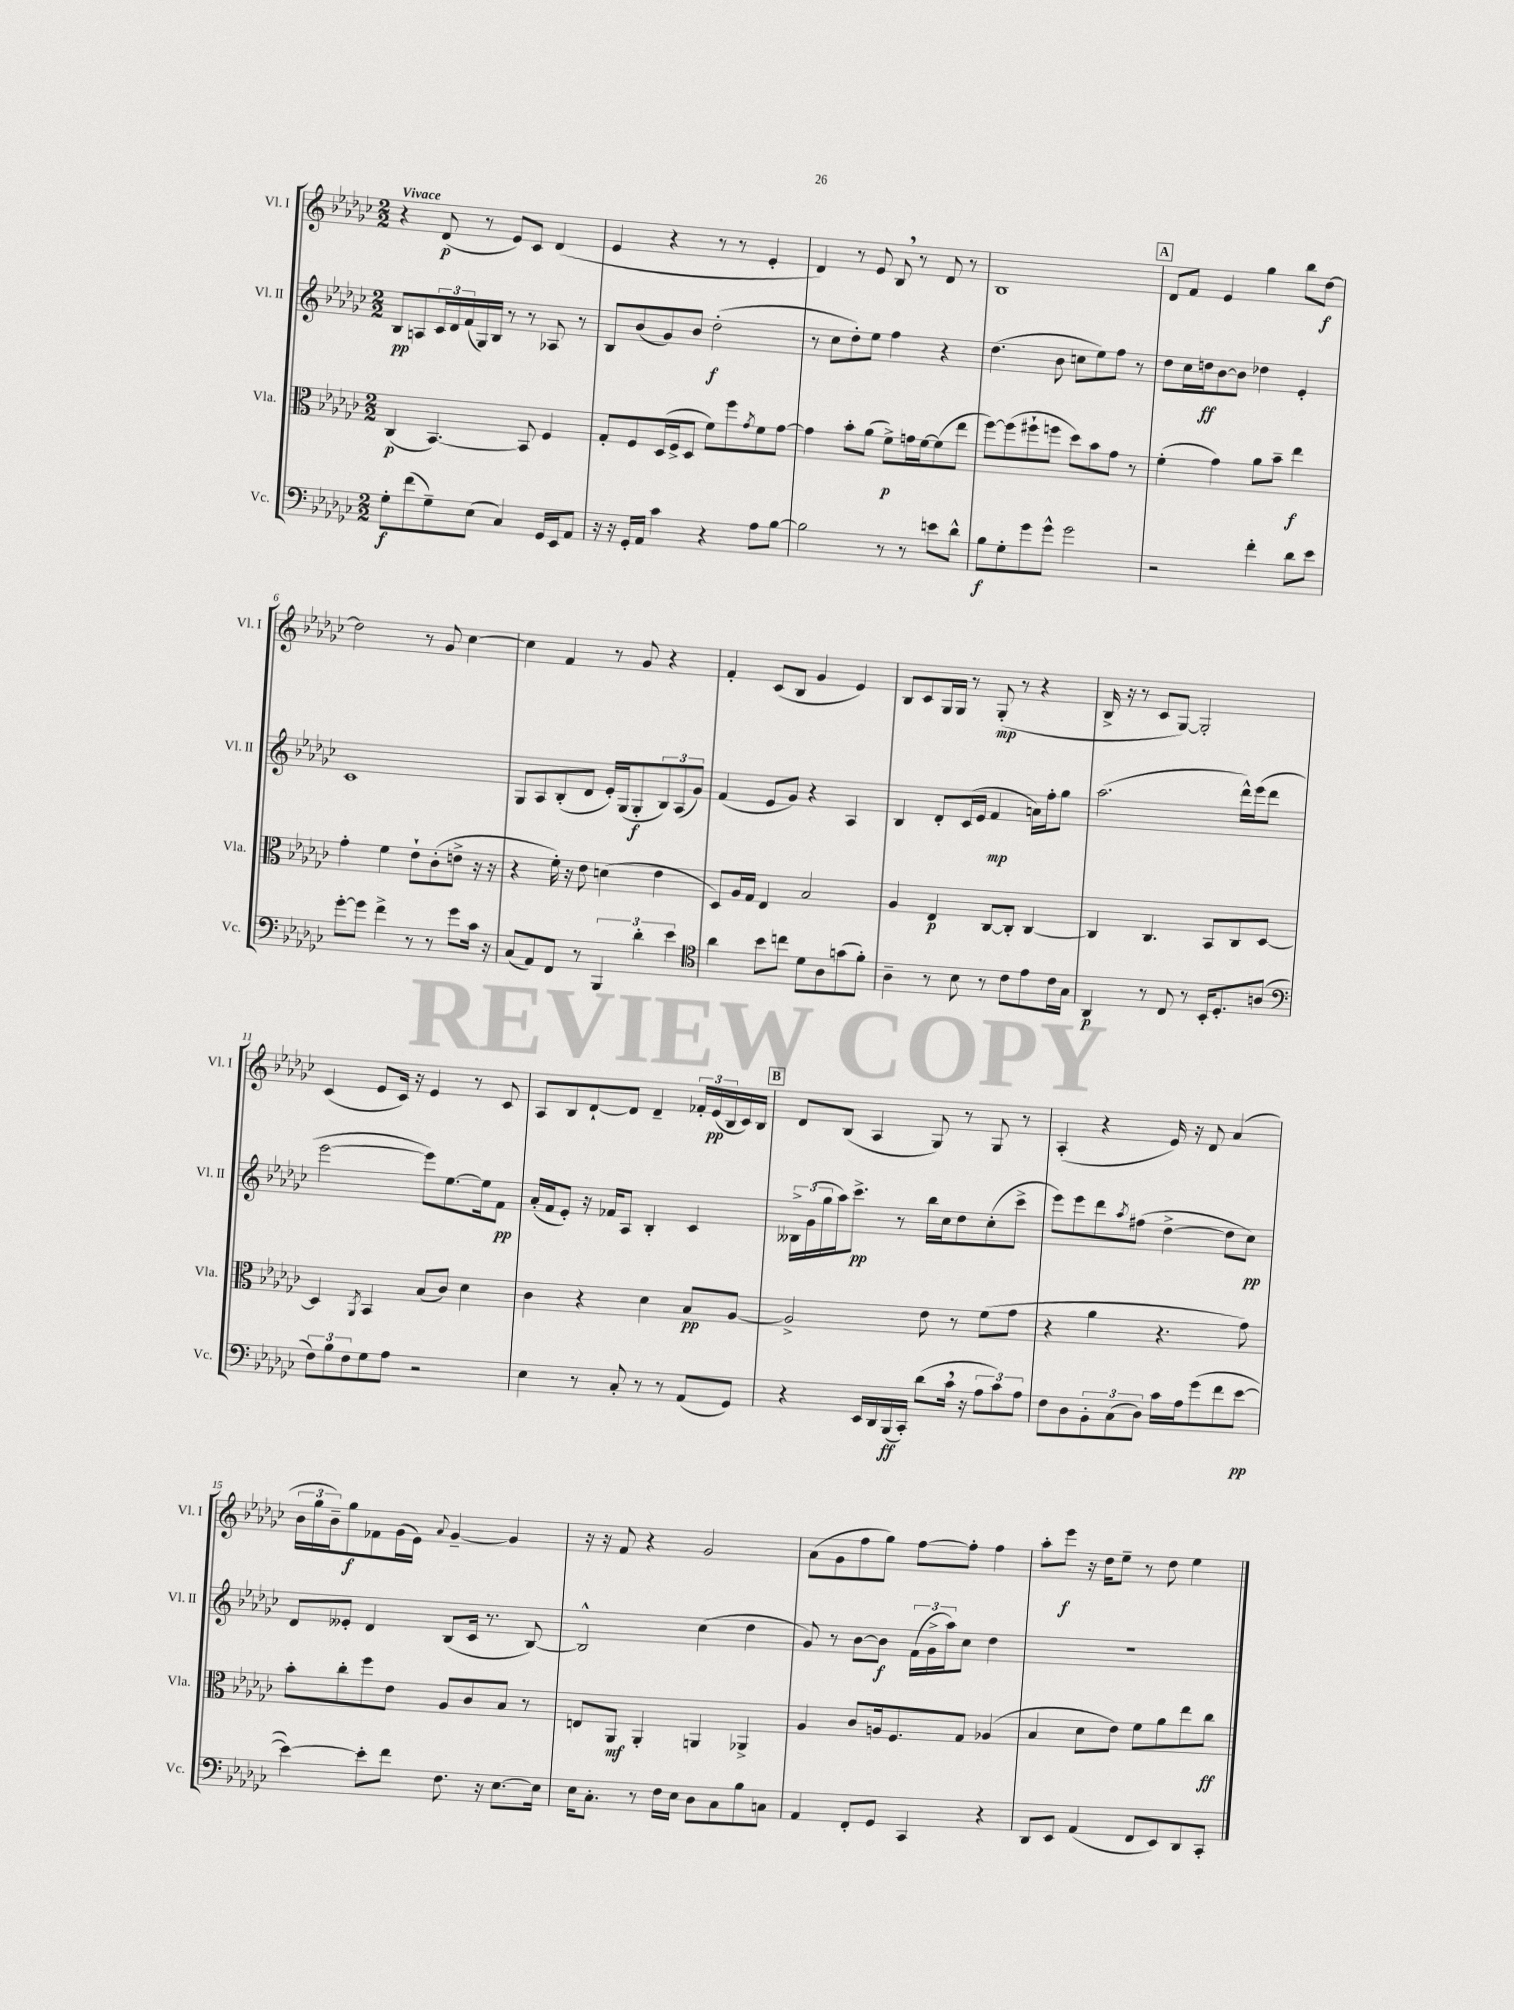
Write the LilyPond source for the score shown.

<<
\new StaffGroup <<
\new Staff = "s0" \with { instrumentName = "Vl. I" shortInstrumentName = "Vl. I" } {
    \clef treble \key ges \major \numericTimeSignature \time 2/2 \tempo "Vivace"
    r4 des'8\p( r8 ees'8) ces'8 des'4( |
    ees'4 r4 r8 r8 ees'4-. |
    des'4) r8 ees'8 bes8 \breathe r8 des'8 r8 |
    bes1 |
    \mark \markup { \box "A" } des'8 f'8 ees'4 ges''4 bes''8 des''8~\f |
    des''2 r8 ges'8 ces''4~ |
    ces''4 f'4 r8 ges'8 r4 |
    f'4-. ces'8( bes8 ges'4 ees'4) |
    bes8 ces'8 ges16 ges16 r8 ges8-.\mp( r8 r4 |
    bes16-> r16 r8 ces'8 ges8~) ges2-. |
    ces'4( ees'8 ces'16) r16 ees'4 r8 ces'8 |
    aes8 bes8 des'8~-! des'8 des'4-- \tuplet 3/2 { fes'16-. ees'16\pp( bes16 } ces'16) bes16 |
    \mark \markup { \box "B" } des'8 bes8( aes4 ges8) r8 ges8 r8 |
    aes4-.( r4 ees'16) r16 des'8 aes'4( |
    \tuplet 3/2 { bes'16 ges''16 bes'16--) } ges''8\f fes'8 ges'16( ees'16) \appoggiatura { aes'8 } ges'4~-- ges'4 |
    r16 r16 f'8 r4 ges'2 |
    aes'8( ges'8 f''8 ges''8) f''8~ f''8-. f''4 |
    aes''8-. ees'''8\f r16 des''16 ees''8-- r8 des''8 ees''4 \bar "|." |
}
\new Staff = "s1" \with { instrumentName = "Vl. II" shortInstrumentName = "Vl. II" } {
    \clef treble \key ges \major \numericTimeSignature \time 2/2
    bes8\pp a8 \tuplet 3/2 { ces'16 des'16 f'16( } ges16) bes16 r8 r8 aes8 r8 |
    bes8 bes'8( ges'8) bes'8 des''2-.\f( |
    r8 ces''8 des''8-.) ees''8 f''4 r4 |
    des''4.( bes'8 c''8 ees''8) f''8 r8 |
    \mark \markup { \box "A" } des''8 ces''16 d''16\ff bes'8~ bes'8 des''4 ees'4-. |
    ces'1 |
    ges8 aes8 bes8-.( des'8 ees'16-.) ges16( ges8-.\f \tuplet 3/2 { bes8) aes8( ges'8) } |
    f'4( ees'8 ges'8) r4 aes4 |
    bes4 des'8-. ces'16( ees'16 f'4\mp a'16) f''16-. ges''8 |
    aes''2.( des'''16-^) ees'''16( des'''8 |
    ees'''2~ ees'''8) ees''8.~ ees''16 f'8\pp |
    aes'16-.( f'16 ees'8-.) r16 fes'16 aes8 bes4-. ces'4 |
    \mark \markup { \box "B" } \tuplet 3/2 { beses16-> ges'16( ges''16 } aes''16) ces'''8.->\pp r8 bes''16 ces''16 des''8 ces''8-.( ces'''8-> |
    ees'''8) ees'''8 des'''8 \acciaccatura { aes''8 } fis''8( des''4~-> des''8 ces''8\pp) |
    des'8 eeses'8-. des'4 bes8( ces'16 r8. bes8~) |
    bes2-^ ces''4( des''4 |
    ges'8) r8 bes'8~ bes'8\f \tuplet 3/2 { f'16( ges'16-> aes''16) } ces''8 des''4 |
    R1 \bar "|." |
}
\new Staff = "s2" \with { instrumentName = "Vla." shortInstrumentName = "Vla." } {
    \clef alto \key ges \major \numericTimeSignature \time 2/2
    ces4\p( bes,4.~) bes,8 f4 |
    ges8-. f8 des16( f16-> des8 f'8) f''8 \acciaccatura { ges'8 } f'8 ges'8~ |
    ges'4 bes'8-. aes'8( f'8->\p) g'16 f'16~ f'8( ees''8 |
    f''8~) f''8( fis''8-! f''8 des''8) bes'8 ges'8 r8 |
    \mark \markup { \box "A" } f'4-.( ges'4) aes'8 bes'8-- ees''4\f |
    ges'4-. f'4 ees'8-! ces'8-.( e'8-> r16 r16 |
    r4 f'16-.) r16 ees'8 d'4( ees'4 |
    des8) aes16 ges16 ees4 bes2 |
    aes4 ees4\p ces8~ ces8-. ces4~ |
    ces4 ces4. bes,8 ces8 des8~ |
    des4 \acciaccatura { aes,8 } bes,4 bes8( ces'8) des'4 |
    ces'4 r4 des'4 bes8\pp aes8~ |
    \mark \markup { \box "B" } aes2-> ees'8 r8 f'8( ges'8 |
    r4 aes'4 r4. ges'8) |
    bes'8-. ces''8-. f''8 ees'8 aes8 ces'8 bes8 r8 |
    e8 aes,8\mf aes,4-. a,4 aes,4-> |
    aes4 ces'8 a16 f8. ges8 aes4( |
    bes4 des'8 ees'8) f'8 aes'8 ees''8 ces''8\ff \bar "|." |
}
\new Staff = "s3" \with { instrumentName = "Vc." shortInstrumentName = "Vc." } {
    \clef bass \key ges \major \numericTimeSignature \time 2/2
    ges8-.\f f'8( ges8--) ees8( ces4) ges,16 ees,16 aes,8 |
    r16 r16 ges,16-. aes,16 ces'4 r4 aes8 bes8~ |
    bes2 r8 r8 e'8 des'8-^ |
    bes8\f ges8-. ges'8 ges'8-^ ges'2 |
    \mark \markup { \box "A" } r2 f'4-. des'8 ees'8 |
    ges'8~-. ges'8 f'4-> r8 r8 ges'8 ces'16 r16 |
    ces8( aes,8) f,8 r8 \tuplet 3/2 { bes,,4 des'4-. ees'4 } |
    \clef tenor aes'4 bes'8 c''8 des'8 aes8 g'8( f'8-.) |
    aes4-- r8 bes8 r8 ces'8 ees'8 ces'16 ges16 |
    aes,4\p r8 ces8 r8 bes,16-. des8.-. a8( |
    \clef bass \tuplet 3/2 { f8) bes8 f8 } ges8 aes8 r2 |
    ees4 r8 ces8-. r8 r8 aes,8( ges,8) |
    \mark \markup { \box "B" } r4 ees,16 des,16 bes,,16\ff( ces,16-.) des'8( ces'16 \breathe r16 \tuplet 3/2 { aes8 ces'8) aes8 } |
    f8 des8 \tuplet 3/2 { bes,8-. ces8( des8) } ces'16 aes16 ges'8( f'8 ees'8~\pp |
    ees'4~) ees'8-. f'8 f8. r16 ees8.~ ees16 |
    ees16 ces8.-. r8 f16 ees16 des8 ces8 bes8 c8 |
    aes,4 f,8-. ges,8 ces,4 r4 |
    des,8 ees,8 aes,4( f,8 ees,8) des,8 ces,8-. \bar "|." |
}
>>
>>
